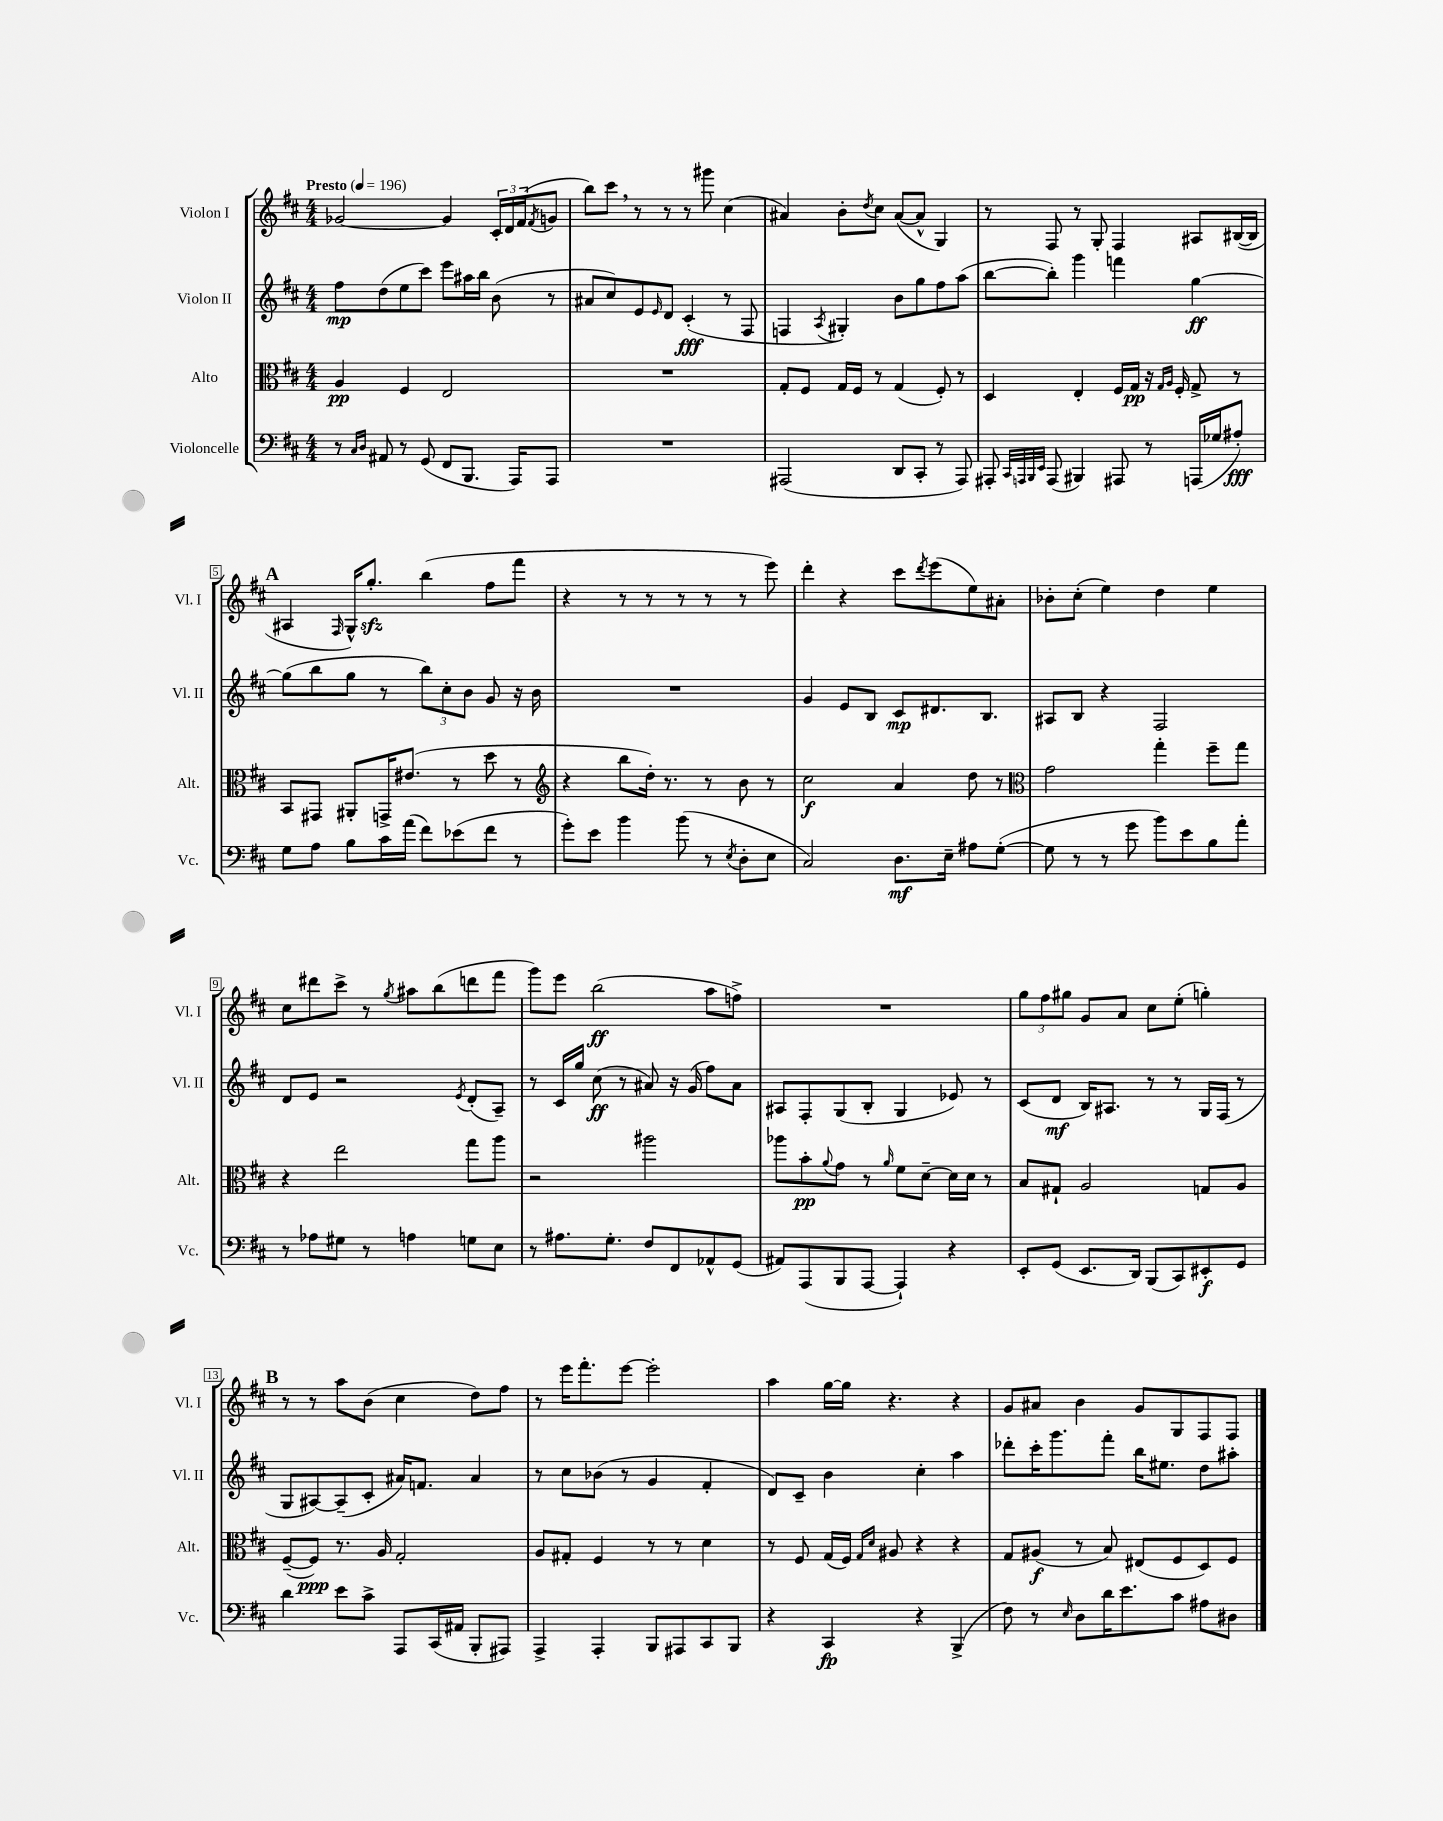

**kern	**dynam	**kern	**dynam	**kern	**dynam	**kern	**dynam
*part4	*part4	*part3	*part3	*part2	*part2	*part1	*part1
*staff4	*staff4	*staff3	*staff3	*staff2	*staff2	*staff1	*staff1
*I"Violoncelle	*	*I"Alto	*	*I"Violon II	*	*I"Violon I	*
*I'Vc.	*	*I'Alt.	*	*I'Vl. II	*	*I'Vl. I	*
*clefF4	*	*clefC3	*	*clefG2	*	*clefG2	*
*k[f#c#]	*	*k[f#c#]	*	*k[f#c#]	*	*k[f#c#]	*
*M4/4	*	*M4/4	*	*M4/4	*	*M4/4	*
*MM196	*	*MM196	*	*MM196	*	*MM196	*
=1	=1	=1	=1	=1	=1	=1	=1
!	!	!	!	!	!	!LO:TX:a:B:t=Presto	!
8r	.	4A/	pp	8ff#\L	mp	[2g-X/	.
16qqC#/LL	.	.	.	.	.	.	.
16qqD/JJ	.	.	.	.	.	.	.
8AA#X/	.	.	.	(8dd\	.	.	.
8r	.	4F#/	.	8ee\	.	.	.
(8GG/	.	.	.	8ccc#\J)	.	.	.
8FF#/L	.	2E/	.	8eee\L	.	4g-/]	.
8.BBB/J	.	.	.	16aa#X\L	.	.	.
.	.	.	.	16bb\JJ	.	.	.
.	.	.	.	(8b\	.	24c#'/LL	.
.	.	.	.	.	.	24d/	.
16AAA/KL)	.	.	.	.	.	.	.
.	.	.	.	.	.	(24f#/J	.
.	.	.	.	.	.	8qf#/	.
8AAA/J	.	.	.	8r	.	8gn/J	.
=2	=2	=2	=2	=2	=2	=2	=2
1r	.	1r	.	8a#X/L	.	8bb\L)	.
.	.	.	.	8cc#/)	.	8ccc#,\J	.
.	.	.	.	8e/	.	8r	.
.	.	.	.	16qqe/	.	.	.
.	.	.	.	8d/J	.	8r	.
.	.	.	.	(4c#'/	fff	8r	.
.	.	.	.	.	.	8ggg#X\	.
.	.	.	.	8r	.	(4cc#\	.
.	.	.	.	8F#/	.	.	.
=3	=3	=3	=3	=3	=3	=3	=3
(2AAA#X/	.	8G'/L	.	4Fn/	.	4a#X/)	.
.	.	8F#/J	.	.	.	.	.
.	.	.	.	8qA/	.	.	.
.	.	16G/LL	.	4G#X'/)	.	8b'\L	.
.	.	16F#/JJ	.	.	.	.	.
.	.	.	.	.	.	8qdd/	.
.	.	8r	.	.	.	8cc#\J	.
8DD/L	.	(4G/	.	8b\L	.	([8a#/L	.
8CC#'/J	.	.	.	8gg\	.	8a#^^/J]	.
8r	.	8F#'/)	.	8ff#\	.	4G/)	.
8AAA#/)	.	8r	.	(8aa\J	.	.	.
=4	=4	=4	=4	=4	=4	=4	=4
8AAA#X'/	.	4D/	.	[8bb\L	.	8r	.
32qqCC#/LLL	.	.	.	.	.	.	.
32qqAAAn/	.	.	.	.	.	.	.
32qqBBB/	.	.	.	.	.	.	.
32qqEE/JJJ	.	.	.	.	.	.	.
(8AAA/	.	.	.	8bb'\J])	.	8F#/	.
4BBB#X/)	.	4E'/	.	4ggg\	.	8r	.
.	.	.	.	.	.	8G'/	.
8AAA#X/	.	16F#/LL	.	4fffn\	.	4F#/	.
.	.	16G/JJ	pp	.	.	.	.
8r	.	16r	.	.	.	.	.
.	.	16qqG/LL	.	.	.	.	.
.	.	16qqA/JJ	.	.	.	.	.
.	.	16F#'/	.	.	.	.	.
(16AAAn/LL	.	8G^/	.	[4gg\	ff	8A#X/L	.
16G-X/J	.	.	.	.	.	.	.
8A#X'/J)	fff	8r	.	.	.	([16B#X/L	.
.	.	.	.	.	.	16B#/JJ]	.
!!LO:LB:g=z
!!LO:REH:place=s1:t=A
=5	=5	=5	=5	=5	=5	=5	=5
8G\L	.	8BB/L	.	(8gg\L]	.	4A#X/	.
8A\J	.	8GG#X/J	.	8bb\	.	.	.
.	.	.	.	.	.	16qqF#/	.
8B\L	.	8AA#X'/L	.	8gg\J	.	16G^^/KL)	.
.	.	.	.	.	.	8.ggzz'/J	.
16c#\L	.	16GGn^/K	.	8r	.	.	.
(16a\JJ	.	(8.e#X/J	.	.	.	.	.
8f#\L)	.	.	.	12bb\L)	.	(4bb\	.
.	.	.	.	12cc#'\	.	.	.
(8e-X\	.	8r	.	.	.	.	.
.	.	.	.	12b\J	.	.	.
8f#\J	.	8dd\	.	8g/	.	8ff#\L	.
8r	.	8r	.	16r	.	8fff#\J	.
.	.	.	.	16b\	.	.	.
=6	=6	=6	=6	=6	=6	=6	=6
*	*	*clefG2	*	*	*	*	*
8g'\L)	.	4r	.	1r	.	4r	.
8e\J	.	.	.	.	.	.	.
4b\	.	8bb\L	.	.	.	8r	.
.	.	16dd'\Jk)	.	.	.	8r	.
.	.	8.r	.	.	.	.	.
(8b\	.	.	.	.	.	8r	.
8r	.	8r	.	.	.	8r	.
8qE/	.	.	.	.	.	.	.
8D'\L	.	8b\	.	.	.	8r	.
8E\J	.	8r	.	.	.	8eee\)	.
=7	=7	=7	=7	=7	=7	=7	=7
2C#/)	.	2cc#\	f	4g/	.	4ddd'\	.
.	.	.	.	8e/L	.	4r	.
.	.	.	.	8B/J	.	.	.
8.D\L	mf	4a/	.	8c#/L	mp	8ccc#\L	.
.	.	.	.	.	.	8qddd/	.
.	.	.	.	8.d#X/	.	(8eee\	.
16E~\Jk	.	.	.	.	.	.	.
8A#X\L	.	8dd\	.	.	.	8ee\)	.
.	.	.	.	8.B/J	.	.	.
([8G'\J	.	8r	.	.	.	8a#X'\J	.
=8	=8	=8	=8	=8	=8	=8	=8
*	*	*clefC3	*	*	*	*	*
8G\]	.	2g\	.	8A#X/L	.	8b-X'\L	.
8r	.	.	.	8B/J	.	(8cc#'\J	.
8r	.	.	.	4r	.	4ee\)	.
8g\	.	.	.	.	.	.	.
8b\L)	.	4gg'\	.	2F#/	.	4dd\	.
8e\	.	.	.	.	.	.	.
8B\	.	8ff#~\L	.	.	.	4ee\	.
8a'\J	.	8gg\J	.	.	.	.	.
!!LO:LB:g=z
=9	=9	=9	=9	=9	=9	=9	=9
8r	.	4r	.	8d/L	.	8cc#\L	.
8A-X\L	.	.	.	8e/J	.	8ddd#X\	.
8G#X\J	.	2ee\	.	2r	.	8ccc#^\J	.
8r	.	.	.	.	.	8r	.
.	.	.	.	.	.	8qgg/	.
4An\	.	.	.	.	.	8aa#X\L	.
.	.	.	.	.	.	(8bb\	.
.	.	.	.	8qe/	.	.	.
8Gn\L	.	8gg\L	.	(8d'/L	.	8dddn\	.
8E\J	.	8aa\J	.	8A~/J)	.	8fff#\J	.
=10	=10	=10	=10	=10	=10	=10	=10
8r	.	2r	.	8r	.	8ggg\L)	.
8.A#X\L	.	.	.	16c#/LL	.	8eee\J	.
.	.	.	.	16gg/JJ	.	.	.
.	.	.	.	(8cc#\	ff	(2bb\	ff
8.G'\J	.	.	.	.	.	.	.
.	.	.	.	8r	.	.	.
8F#/L	.	2aa#X\	.	8a#X/)	.	.	.
8FF#/	.	.	.	16r	.	.	.
.	.	.	.	(16g/	.	.	.
8AA-X^^/	.	.	.	8ff#\L)	.	8aa\L	.
(8GG/J	.	.	.	8a#\J	.	8ffn^\J)	.
=11	=11	=11	=11	=11	=11	=11	=11
8AA#X/L)	.	8aa-X\L	.	8A#X/L	.	1r	.
(8AAA/	.	8b'\	pp	8F#'/	.	.	.
.	.	8qqa/	.	.	.	.	.
8BBB/	.	8g\J	.	(8G/	.	.	.
[8AAA/J	.	8r	.	8B'/J	.	.	.
.	.	16qqa/	.	.	.	.	.
4AAA`/])	.	8f#\L	.	4G/	.	.	.
.	.	[8d~\J	.	.	.	.	.
4r	.	16d\LL]	.	8e-X/)	.	.	.
.	.	16d\JJ	.	.	.	.	.
.	.	8r	.	8r	.	.	.
=12	=12	=12	=12	=12	=12	=12	=12
8EE'/L	.	8B/L	.	(8c#/L	.	12gg\L	.
.	.	.	.	.	.	12ff#\	.
(8GG/J	.	8G#X`/J	.	8d/J	mf	.	.
.	.	.	.	.	.	12gg#X\J	.
8.EE/L	.	2A/	.	16B/KL)	.	8g/L	.
.	.	.	.	8.A#X/J	.	.	.
.	.	.	.	.	.	8a/J	.
16DD/Jk)	.	.	.	.	.	.	.
(8BBB/L	.	.	.	8r	.	8cc#\L	.
8CC#/)	.	.	.	8r	.	(8ee'\J	.
8EE#X'/	f	8Gn/L	.	16G/LL	.	4ggn'\)	.
.	.	.	.	(16F#/JJ	.	.	.
8GG/J	.	8A/J	.	8r	.	.	.
!!LO:LB:g=z
!!LO:REH:place=s1:t=B
=13	=13	=13	=13	=13	=13	=13	=13
4d\	.	([8F#~/L	.	8G/L	.	8r	.
.	.	8F#/J])	ppp	[8A#X/)	.	8r	.
8e\L	.	8.r	.	(8A#~/]	.	8aa\L	.
8c#^\J	.	.	.	8c#'/J	.	(8b\J	.
.	.	16A/	.	.	.	.	.
8AAA/L	.	2G'/	.	16a#X/KL)	.	4cc#\	.
.	.	.	.	8.fn/J	.	.	.
(16CC#/L	.	.	.	.	.	.	.
16AA#X/JJ	.	.	.	.	.	.	.
8BBB'/L	.	.	.	4a#/	.	8dd\L)	.
8AAA#X/J)	.	.	.	.	.	8ff#\J	.
=14	=14	=14	=14	=14	=14	=14	=14
4AAA^/	.	8A/L	.	8r	.	8r	.
.	.	8G#X'/J	.	8cc#\L	.	16eee\KL	.
.	.	.	.	.	.	8.fff#'\	.
4AAA'/	.	4F#/	.	(8b-X\J	.	.	.
.	.	.	.	8r	.	[8eee\J	.
8BBB/L	.	8r	.	4g/	.	2eee'\]	.
8AAA#X/	.	8r	.	.	.	.	.
8CC#/	.	4d\	.	4f#'/	.	.	.
8BBB/J	.	.	.	.	.	.	.
=15	=15	=15	=15	=15	=15	=15	=15
4r	.	8r	.	8d/L)	.	4aa\	.
.	.	8F#/	.	8c#~/J	.	.	.
4CC#/	fp	(16G/LL	.	4b\	.	[16gg\LL	.
.	.	16F#/JJ)	.	.	.	16gg\JJ]	.
.	.	16qqG/LL	.	.	.	.	.
.	.	16qqd/JJ	.	.	.	.	.
.	.	8A#X/	.	.	.	4.r	.
4r	.	4r	.	4cc#'\	.	.	.
(4BBB^/	.	4r	.	4aa\	.	4r	.
=16	=16	=16	=16	=16	=16	=16	=16
8F#\)	.	8G/L	.	8ddd-X'\L	.	8g/L	.
8r	.	(8A#X/J	f	16ccc#'\K	.	8a#X/J	.
.	.	.	.	8.ggg\	.	.	.
16qqE/	.	.	.	.	.	.	.
8D\L	.	8r	.	.	.	4b\	.
16d\K	.	8B/)	.	8fff#'\J	.	.	.
8.e\	.	.	.	.	.	.	.
.	.	(8E#X/L	.	16bb\KL	.	8g/L	.
.	.	.	.	8.ee#X\J	.	.	.
8c#\J	.	8F#/	.	.	.	8G/	.
8A#X\L	.	8D/)	.	8dd\L	.	8F#/	.
8D#X\J	.	8F#/J	.	8aa#X'\J	.	8F#/J	.
==	==	==	==	==	==	==	==
*-	*-	*-	*-	*-	*-	*-	*-
